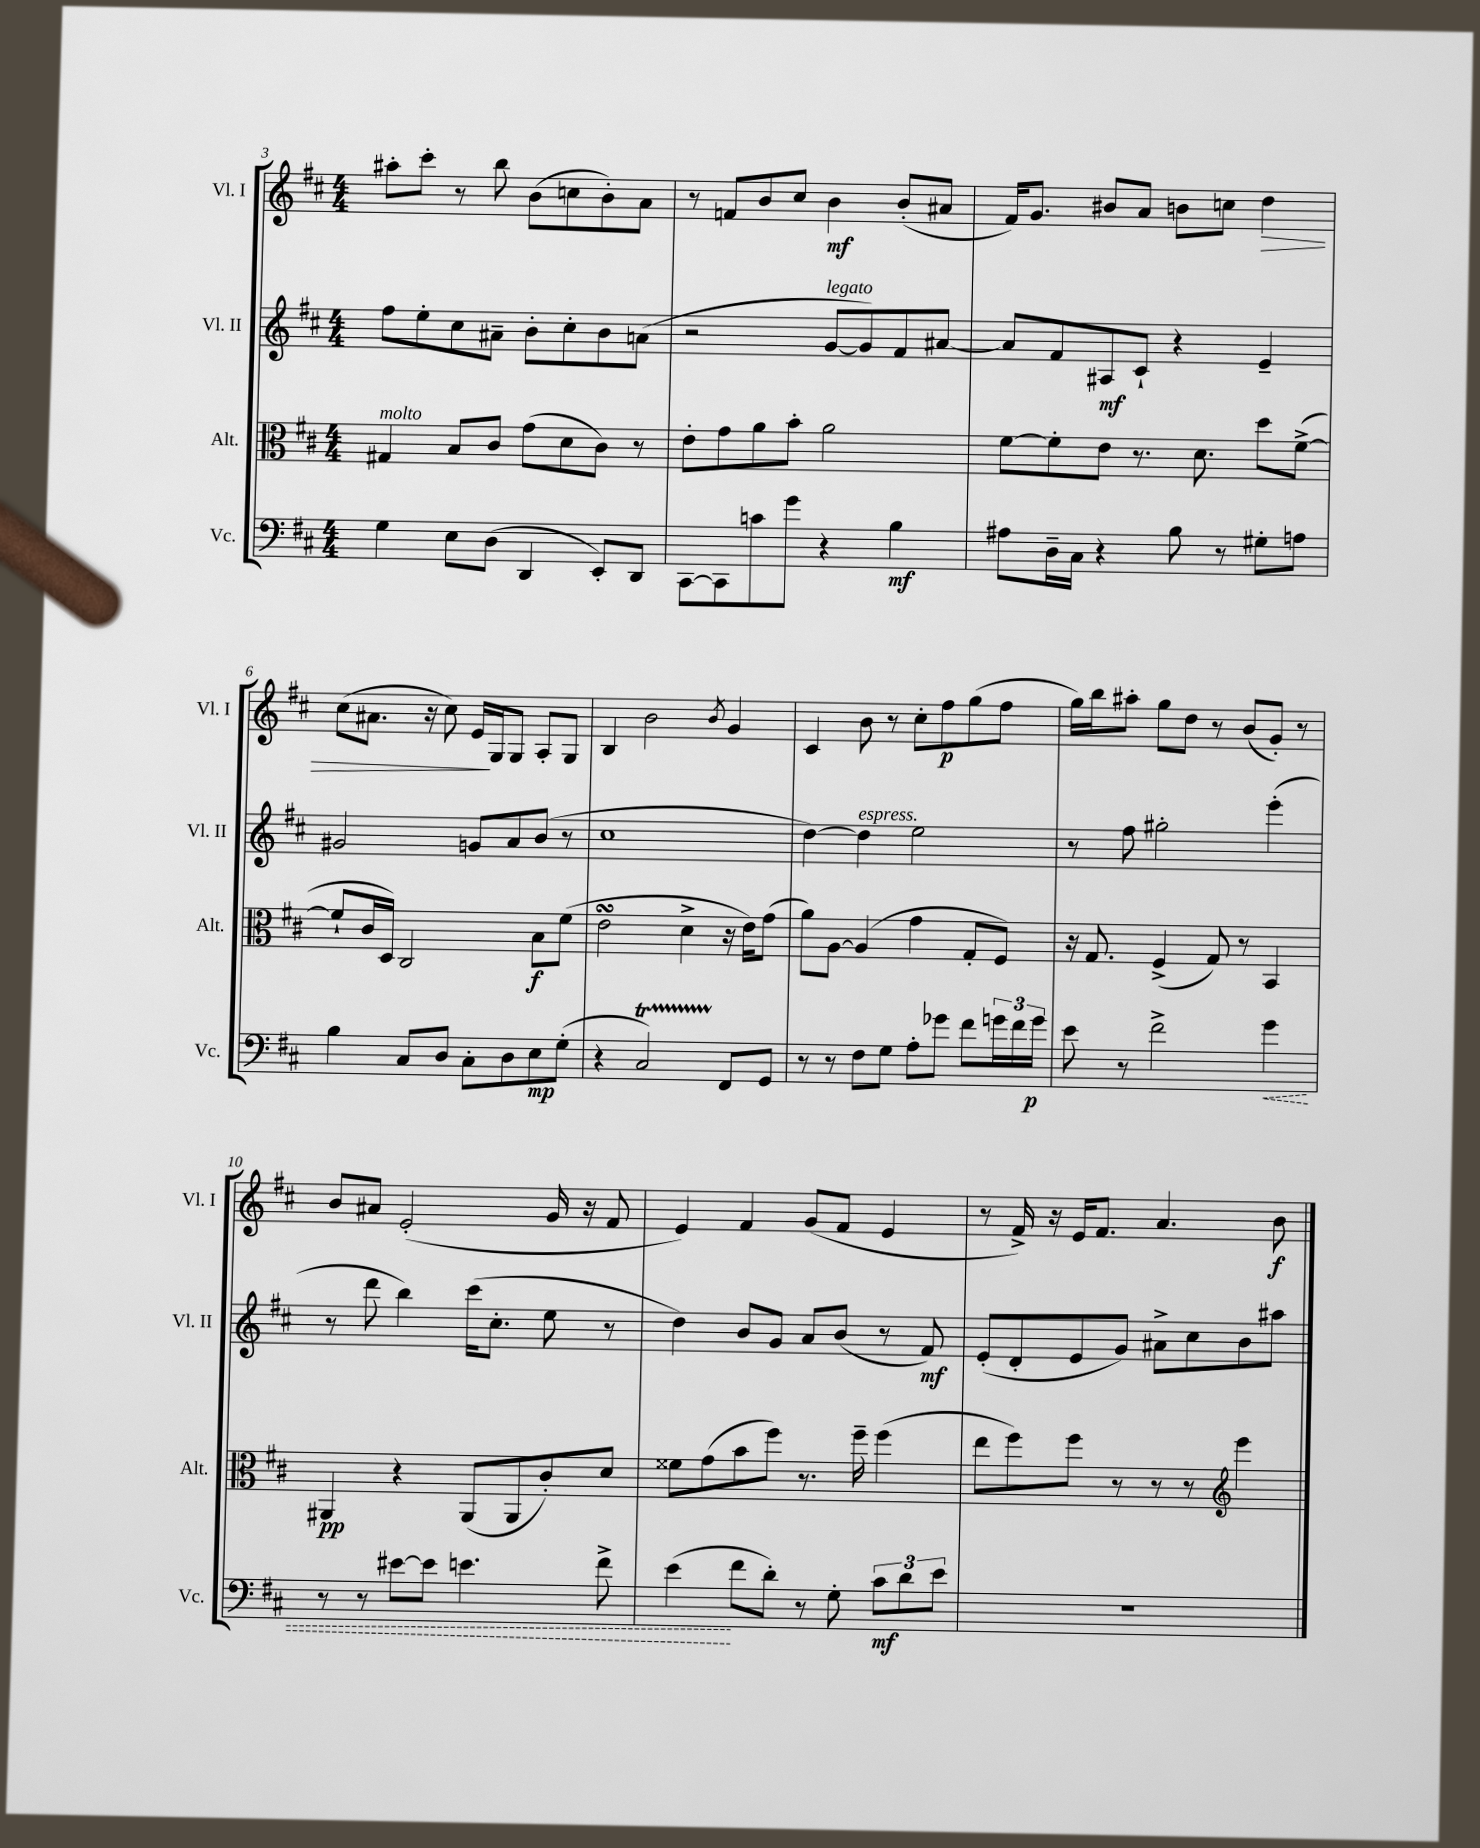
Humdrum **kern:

**kern	**kern	**kern	**kern
*staff4	*staff3	*staff2	*staff1
*clefF4	*clefC3	*clefG2	*clefG2
*k[f#c#]	*k[f#c#]	*k[f#c#]	*k[f#c#]
*M4/4	*M4/4	*M4/4	*M4/4
4G	4G#	8ff#	8aa#'
.	.	8ee'	8ccc#'
8E	8B	8cc#	8r
(8D	8c#	8a#~	8bb
4DD	(8g	8b'	(8b
.	8d	8cc#'	8cc
8EE')	8c#)	8b	8b')
8DD	8r	(8a	8a
=	=	=	=
[8CC#	8e'	2r	8r
8CC#]	8g	.	8f
8c	8a	.	8b
8g	8b'	.	8cc#
4r	2a	[8g	4b
.	.	8g])	.
4B	.	8f#	(8b'
.	.	[8a#	8a#
=	=	=	=
8A#	[8f#	8a#]	16f#)
.	.	.	8.g
16D~	8f#']	8f#	.
16C#	.	.	.
4r	8e	8A#	8b#
.	8.r	8c#`	8a
8B	.	4r	8b
.	8.d	.	.
8r	.	.	8cc
8G#'	8dd	4e~	4dd
8A	([8f#^	.	.
=	=	=	=
4B	8f#`]	2g#	(8cc#
.	16c#	.	8.a#
.	16D)	.	.
8C#	2C#	.	.
.	.	.	16r
8D	.	.	8cc#)
8C#'	.	8g	16e
.	.	.	16G
8D	.	8a	8G
8E	8B	(8b	8A'
(8G'	(8f#	8r	8G
=	=	=	=
4r	2e	1cc#	4B
2C#)	.	.	2b
.	4d^	.	.
.	.	.	8qb
8FF#	16r	.	4g
.	16e)	.	.
8GG	(8g	.	.
=	=	=	=
8r	8a)	[4dd)	4c#
8r	[8A	.	.
8F#	(4A]	4dd]	8b
8G	.	.	8r
8A'	4g	2ee	8cc#'
8g-	.	.	8ff#
8f#	8G'	.	(8gg
24g	8F#)	.	8ff#
24f#	.	.	.
24g	.	.	.
=	=	=	=
8e	16r	8r	16gg)
.	8.G	.	16bb
8r	.	8ff#	8aa#'
2f#^	(4F#^	2gg#'	8gg
.	.	.	8dd
.	8G)	.	8r
.	8r	.	(8b
4g	4BB	(4eee'	8g')
.	.	.	8r
=	=	=	=
8r	4AA#	8r	8b
8r	.	8ddd	8a#
[8e#	4r	4bb)	(2e'
8e#]	.	.	.
4.e	(8AA#	(16ccc#	.
.	.	8.cc#'	.
.	8AA#	.	.
.	8c#')	8ee	16g
.	.	.	16r
8f#^	8d	8r	8f#
=	=	=	=
(4e	8f##	4dd)	4e)
.	(8g	.	.
8f#	8b	8b	4f#
8d')	8ff#)	8g	.
8r	8.r	8a	(8g
8G'	.	(8b	8f#
.	16ff#~	.	.
12c#	(4ff#	8r	4e
12d	.	.	.
.	.	8f#)	.
12e	.	.	.
=	=	=	=
1r	8ee	(8e'	8r
.	8ff#)	8d'	16f#^)
.	.	.	16r
.	8ff#	8e	16e
.	.	.	8.f#
.	8r	8g)	.
.	8r	8a#^	4.a
.	8r	8cc#	.
*	*clefG2	*	*
.	4eee	8b	.
.	.	8aa#	8b
==	==	==	==
*-	*-	*-	*-
